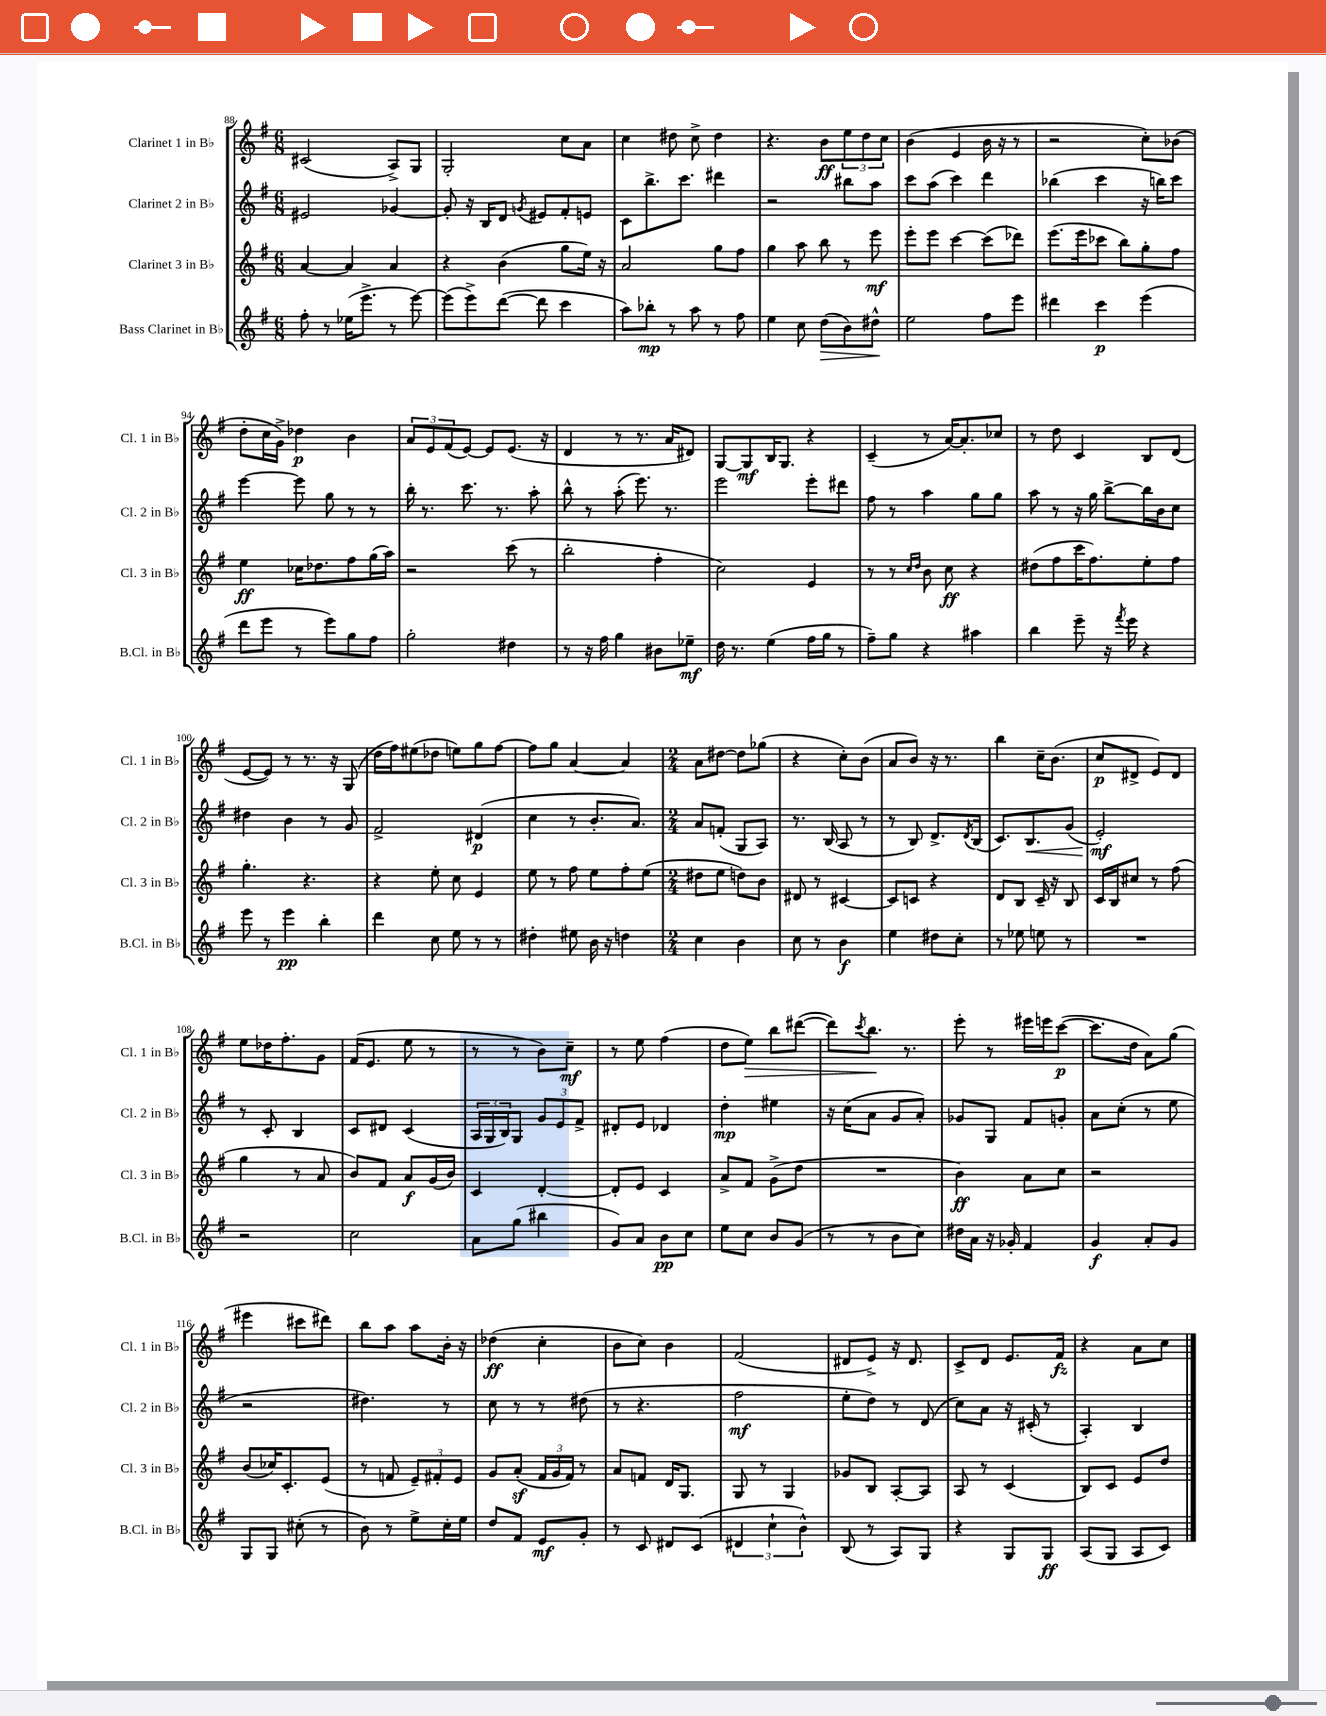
<<
\new StaffGroup <<
\new Staff = "s0" \with { instrumentName = "Clarinet 1 in Bb" shortInstrumentName = "Cl. 1 in Bb" } {
    \clef treble \key g \major \numericTimeSignature \time 6/8
    cis'2( a8->) g8 |
    g2-. c''8 a'8 |
    c''4 dis''8 c''8-> dis''4 |
    r4. b'8\ff \tuplet 3/2 { e''8 d''8 c''8 } |
    b'4( e'4 b'16 r16 r8 |
    r2 c''8-.) bes'8( |
    d''8-. c''16 g'16->) des''4\p b'4 |
    \tuplet 3/2 { a'8 e'8 fis'8( } e'8~) e'8 e'8.( r16 |
    d'4 r8 r8. a'16 dis'8) |
    g8~ g8\mf b16 g8. r4 |
    c'4--( r8 a'16~) a'8.-. ces''8 |
    r8 d''8 c'4 b8 d'8( |
    e'8~ e'8) r8 r8. r16 g8( |
    d''16 fis''16) eis''8( des''8 e''8) g''8 fis''8~ |
    fis''8 g''8 a'4~ a'4 |
    \numericTimeSignature \time 2/4 a'8 dis''8~ dis''8 ges''8( |
    r4 c''8-.) b'8( |
    a'8 b'8) r16 r8. |
    b''4 c''16-- b'8.( |
    c''8\p dis'8-> e'8) dis'8 |
    e''8 des''16 fis''8.-. g'8 |
    fis'16( e'8. e''8 r8 |
    r8 r8 b'8) c''8--\mf |
    r8 e''8 fis''4( |
    d''8 e''8\>) b''8 dis'''8~( |
    dis'''8) \acciaccatura { c'''8 } b''8.\! r8. |
    e'''8-. r8 eis'''16 e'''16 c'''8~\p( |
    c'''8. d''16 a'8) g''8( |
    eis'''4 cis'''8 dis'''8) |
    b''8 a''8 a''8 b'16-. r16 |
    des''4\ff( c''4-. |
    b'8 c''8) b'4 |
    fis'2( |
    dis'8 e'8->) r16 dis'8. |
    c'8-> d'8 e'8. fis'16\fz |
    r4 a'8 c''8 \bar "|." |
}
\new Staff = "s1" \with { instrumentName = "Clarinet 2 in Bb" shortInstrumentName = "Cl. 2 in Bb" } {
    \clef treble \key g \major \numericTimeSignature \time 6/8
    eis'2 ges'4~ |
    ges'8-. r16 b16 d'8 \acciaccatura { g'8 } eis'8 fis'8-. e'8 |
    c'8 b''8.-> c'''8. dis'''4 |
    r2 bis''8 a''8 |
    c'''8 a''8( c'''4) d'''4 |
    bes''4( c'''4 r16 b''16) c'''8 |
    e'''4~ e'''8 g''8 r8 r8 |
    b''16-. r8. c'''8. r8. a''8-. |
    b''8-^ r8 a''8-.( e'''8.) r8. |
    e'''2 e'''8-. dis'''8 |
    fis''8 r8 a''4 g''8 g''8 |
    a''8 r8 r16 g''16 b''8~-> b''16 b'16 c''8 |
    dis''4 b'4 r8 g'8 |
    fis'2-> dis'4\p( |
    c''4 r8 b'8.-. a'8.) |
    \numericTimeSignature \time 2/4 a'8 f'8-.( g8 a8) |
    r8. b16( a8 r8 |
    r8 b8) d'8.-> \acciaccatura { d'8 } b16( |
    c'8.) b8.\< g'8( |
    e'2-.\mf\!) |
    r8 c'8-. b4 |
    c'8 dis'8 c'4( |
    \tuplet 3/2 { a16 g16 b16) } g8 \tuplet 3/2 { g'8 e'8 fis'8-> } |
    dis'8-. e'8 des'4 |
    d''4-.\mp eis''4 |
    r16 c''16( a'8 g'8 a'8-.) |
    ges'8 g8 fis'8 g'8-. |
    a'8 c''8-.( r8 e''8 |
    r2 |
    dis''4.) r8 |
    c''8 r8 r8 dis''8( |
    r8 r4. |
    fis''2\mf |
    e''8-. d''8) r8 d'8( |
    c''8) a'8 r16 cis'16-.( r8 |
    a4-.) b4 \bar "|." |
}
\new Staff = "s2" \with { instrumentName = "Clarinet 3 in Bb" shortInstrumentName = "Cl. 3 in Bb" } {
    \clef treble \key g \major \numericTimeSignature \time 6/8
    a'4~ a'4 a'4 |
    r4 b'4( g''8 e''16) r16 |
    a'2 g''8 fis''8 |
    g''4 a''8 b''8 r8 e'''8\mf |
    e'''8-. e'''8 c'''4~ c'''8( des'''8) |
    e'''8.( e'''16 ces'''8 b''8) g''8-. fis''8 |
    e''4\ff ces''16 des''8. fis''8 g''16( a''16) |
    r2 c'''8( r8 |
    b''2-. fis''4-. |
    c''2) e'4 |
    r8 r8 \grace { c''16 d''16 } b'8 c''8\ff r4 |
    dis''8( fis''8 c'''16 fis''8.) e''8-. fis''8 |
    g''4.-. r4. |
    r4 e''8-. c''8 e'4 |
    e''8 r8 fis''8 e''8 fis''8-. e''8( |
    \numericTimeSignature \time 2/4 dis''8 e''8 d''8) b'8 |
    dis'8 r8 cis'4~ |
    cis'8 c'8 r4 |
    d'8 b8 c'16-- r16 b8 |
    c'16 b16 cis''8 r8 fis''8( |
    g''4 r8 a'8 |
    b'8) fis'8 a'8\f g'16( b'16) |
    c'4 d'4~-. |
    d'8-. e'8 c'4 |
    a'8-> fis'8 g'8->( d''8 |
    R2 |
    b'4\ff) a'8 c''8 |
    r2 |
    b'8( ces''16) c'8.-. e'8( |
    r8 f'8 \tuplet 3/2 { e'8--) fis'8-. e'8 } |
    g'8 a'8-.\sf( \tuplet 3/2 { fis'16 g'16 fis'16) } r8 |
    a'8 f'8 d'16 g8. |
    g8 r8 g4 |
    ges'8 b8 a8~-. a8 |
    a8 r8 c'4( |
    b8) c'8 e'8 d''8 \bar "|." |
}
\new Staff = "s3" \with { instrumentName = "Bass Clarinet in Bb" shortInstrumentName = "B.Cl. in Bb" } {
    \clef treble \key g \major \numericTimeSignature \time 6/8
    fis''8-. r8 ees''16( e'''8.-> r8 e'''8~) |
    e'''8( e'''8->) d'''8~( d'''8 c'''4 |
    a''8) bes''8-.\mp r8 a''8 r8 fis''8 |
    e''4 c''8 d''8\>( b'8) dis''8-^\! |
    e''2 fis''8 e'''8 |
    dis'''4 c'''4\p e'''4( |
    d'''8 e'''8 r8 e'''8) g''8 fis''8 |
    g''2-. dis''4 |
    r8 r16 fis''16 g''4 bis'8 ees''8--\mf |
    d''16 r8. e''4( fis''16 g''16 r8 |
    fis''8--) g''8 r4 ais''4 |
    b''4 e'''8-- r16 \acciaccatura { fis'''8 } e'''16 r4 |
    e'''8 r8 e'''4\pp b''4-. |
    d'''4 c''8 e''8 r8 r8 |
    dis''4-. eis''8 b'16 r16 d''4 |
    \numericTimeSignature \time 2/4 c''4 b'4 |
    c''8 r8 b'4\f |
    e''4 dis''8 c''8-. |
    r8 ees''8 e''8 r8 |
    R2 |
    r2 |
    c''2 |
    a'8 g''8( bis''4 |
    g'8) a'8 b'8\pp c''8 |
    e''8 c''8 b'8 g'8( |
    r8 r8 b'8 c''8) |
    dis''16 a'16 r16 ges'16-. fis'4 |
    g'4\f a'8-. g'8 |
    g8 g8 cis''8-.( r8 |
    b'8) r8 e''8-> c''16-. e''16 |
    d''8 fis'8 e'8\mf g'8-. |
    r8 c'8 dis'8 c'8( |
    \tuplet 3/2 { dis'4 c''4-! b'4-^) } |
    b8( r8 a8) g8 |
    r4 g8 g8\ff |
    a8( g8 a8 c'8) \bar "|." |
}
>>
>>
\layout { \context { \Score currentBarNumber = #88 } }
